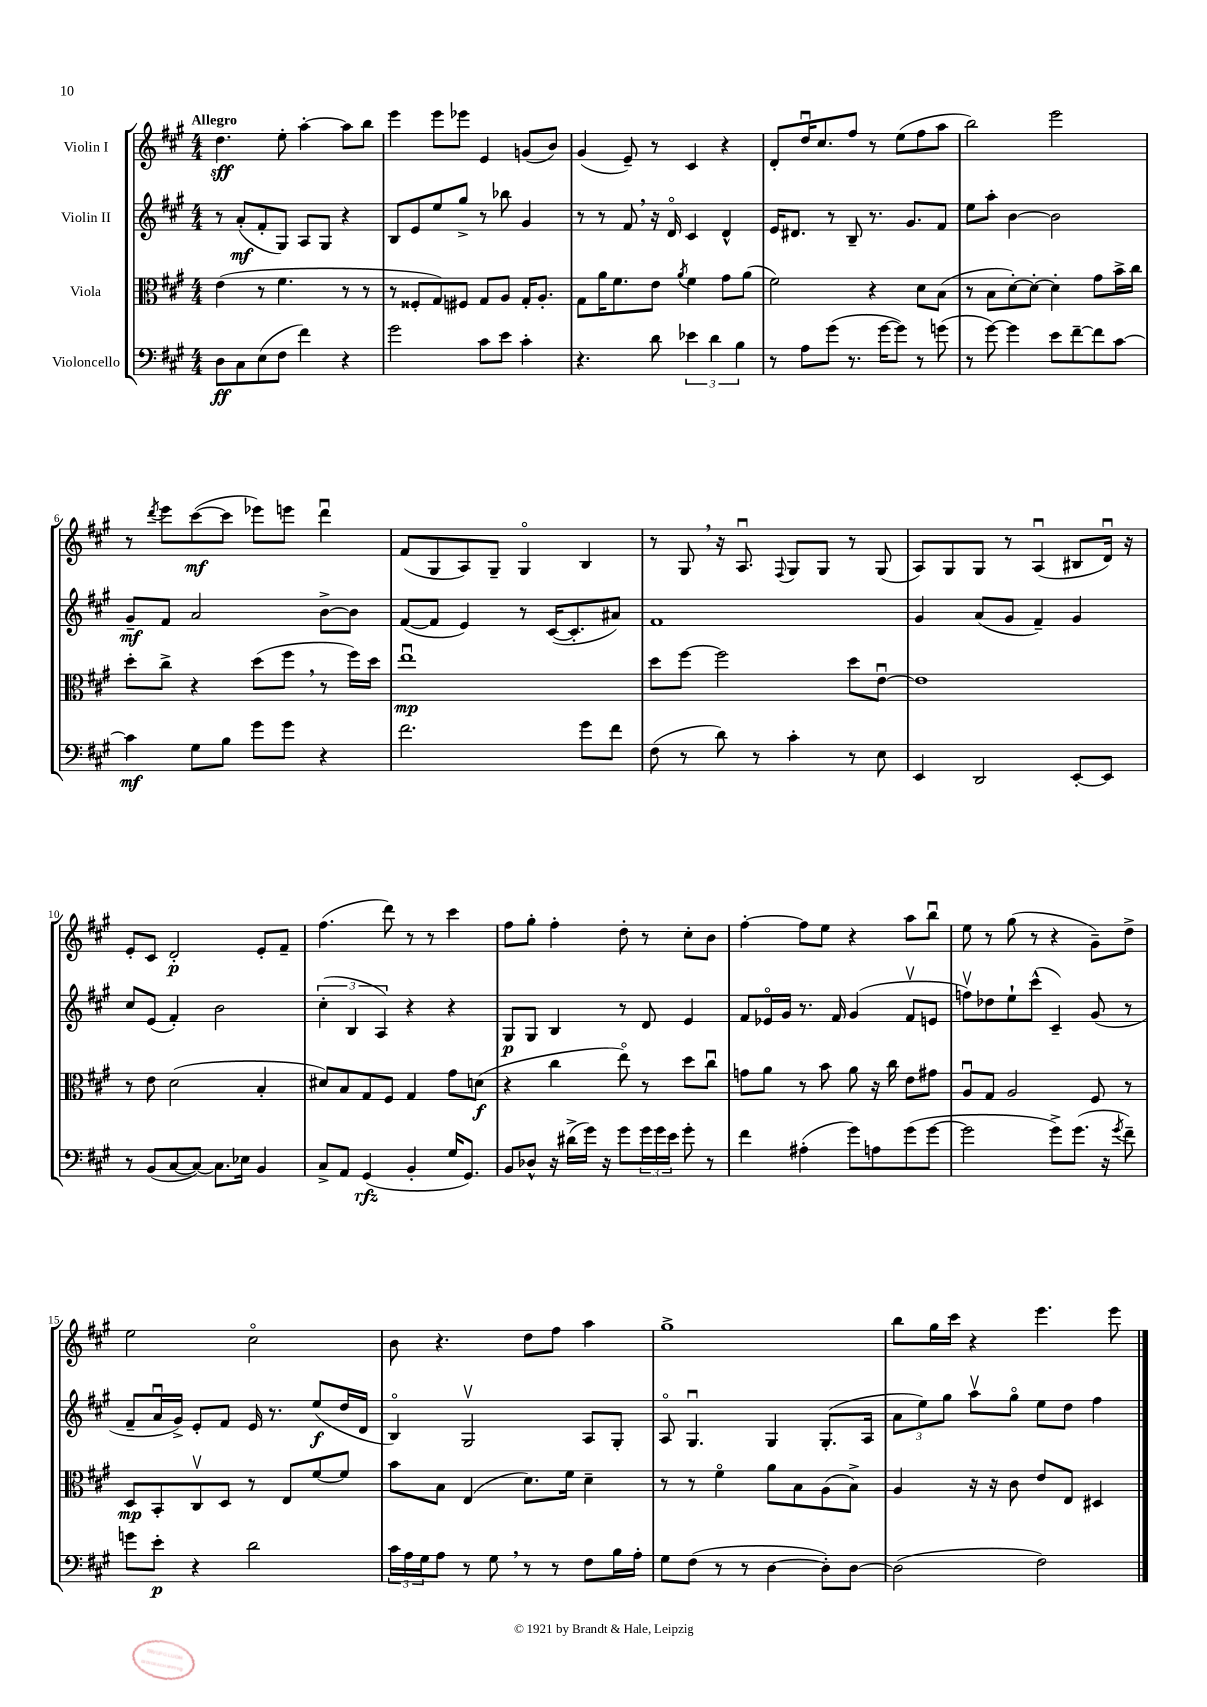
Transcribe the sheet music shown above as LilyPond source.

<<
\new StaffGroup <<
\new Staff = "s0" \with { instrumentName = "Violin I" } {
    \clef treble \key a \major \numericTimeSignature \time 4/4 \tempo "Allegro"
    d''4.\sff e''8-. a''4~-. a''8 b''8 |
    e'''4 e'''8 ees'''8 e'4 g'8( b'8) |
    gis'4( e'8--) r8 cis'4 r4 |
    d'8-. d''16\downbow cis''8. fis''8 r8 e''8( fis''8 a''8 |
    b''2) e'''2 |
    r8 \acciaccatura { d'''8 } e'''8 cis'''8~\mf( cis'''8 ees'''8) e'''8 d'''4\downbow |
    fis'8( gis8 a8) gis8-- gis4\flageolet b4 |
    r8 gis8 \breathe r16 a8.\downbow \appoggiatura { fis8 } gis8 gis8 r8 gis8( |
    a8) gis8 gis8 r8 a4\downbow( bis8 d'16\downbow) r16 |
    e'8-. cis'8 d'2-.\p e'8-. fis'8-- |
    fis''4.( d'''8) r8 r8 cis'''4 |
    fis''8 gis''8-. fis''4-. d''8-. r8 cis''8-. b'8 |
    fis''4~-. fis''8 e''8 r4 a''8 b''8\downbow |
    e''8 r8 gis''8( r8 r4 gis'8--) d''8-> |
    e''2 cis''2\flageolet |
    b'8 r4. d''8 fis''8 a''4 |
    gis''1-> |
    b''8 gis''16 cis'''16 r4 e'''4. e'''8 \bar "|." |
}
\new Staff = "s1" \with { instrumentName = "Violin II" } {
    \clef treble \key a \major \numericTimeSignature \time 4/4
    r8 a'8-.\mf( fis'8-. gis8) a8 gis8 r4 |
    b8 e'8 e''8 gis''8-> r8 bes''8 gis'4 |
    r8 r8 fis'8 \breathe r16 d'16\flageolet cis'4 d'4-^ |
    e'16 dis'8. r8 b8-- r8. gis'8. fis'8 |
    e''8 a''8-. b'4~ b'2 |
    gis'8--\mf fis'8 a'2 b'8~-> b'8 |
    fis'8~( fis'8 e'4) r8 cis'16~( cis'8.-. ais'8) |
    fis'1 |
    gis'4 a'8( gis'8 fis'4--) gis'4 |
    cis''8 e'8( fis'4-.) b'2 |
    \tuplet 3/2 { cis''4-.( b4 a4) } r4 r4 |
    gis8\p gis8 b4 r8 d'8 e'4 |
    fis'8 ees'16\flageolet gis'16 r8. fis'16 gis'4( fis'8\upbow e'8 |
    f''8\upbow) des''8 e''8-! cis'''8-^( cis'4--) gis'8( r8 |
    fis'8-- a'16\downbow gis'16->) e'8-. fis'8 e'16 r8. e''8\f( d''16 d'16 |
    b4\flageolet) gis2\upbow a8 gis8-. |
    a8\flageolet gis4.\downbow gis4 gis8.-.( a16 |
    \tuplet 3/2 { a'8 e''8) gis''8 } a''8\upbow gis''8\flageolet e''8 d''8 fis''4 \bar "|." |
}
\new Staff = "s2" \with { instrumentName = "Viola" } {
    \clef alto \key a \major \numericTimeSignature \time 4/4
    e'4( r8 fis'4. r8 r8 |
    r8 fisis8-. gis8) fis8 gis8 a8 gis16-. a8.-. |
    gis8 a'16 fis'8. e'8 \acciaccatura { a'8 } fis'4 gis'8 a'8( |
    fis'2) r4 d'8 b8( |
    r8 b8 d'8~-.) d'8~-. d'4-. gis'8 b'16-> cis''16 |
    d''8-. cis''8-> r4 d''8( fis''8 \breathe r8 fis''16) d''16 |
    e''1\downbow\mp |
    d''8 fis''8~ fis''2 d''8 e'8~\downbow |
    e'1 |
    r8 e'8 d'2( b4-. |
    dis'8) b8 gis8 fis8 gis4 gis'8 d'8\f( |
    r4 cis''4 e''8\flageolet) r8 d''8 cis''8\downbow |
    g'8 a'8 r8 b'8 a'8 r16 cis''16 e'8 gis'8 |
    a8\downbow gis8 a2 fis8 r8 |
    d8\mp b,8-. cis8\upbow d8 r8 e8 fis'8~ fis'8 |
    b'8 b8 e4( d'8.) fis'16 d'4-- |
    r8 r8 fis'4\flageolet a'8 b8 a8( b8->) |
    a4 r16 r16 cis'8 e'8 e8 dis4 \bar "|." |
}
\new Staff = "s3" \with { instrumentName = "Violoncello" } {
    \clef bass \key a \major \numericTimeSignature \time 4/4
    d8\ff cis8 e8( fis8 fis'4) r4 |
    gis'2 cis'8 e'8 cis'4-. |
    r4. d'8 \tuplet 3/2 { ees'4 d'4 b4 } |
    r8 a8 gis'8( r8. gis'16~ gis'8) r8 g'8( |
    r8 gis'8~) gis'4 e'8 fis'8~-- fis'8 cis'8~ |
    cis'4\mf gis8 b8 gis'8 gis'8 r4 |
    fis'2. gis'8 fis'8 |
    fis8( r8 d'8) r8 cis'4-. r8 e8 |
    e,4 d,2 e,8~-. e,8 |
    r8 b,8( cis8~ cis8~) cis8. ees16 b,4 |
    cis8-> a,8 gis,4\rfz( b,4-. gis16 gis,8.) |
    b,8 des8-^ r16 dis'16->( gis'16) r16 gis'8 \tuplet 3/2 { gis'16 gis'16 e'16 } gis'8-. r8 |
    fis'4 ais4-.( gis'8) a8 gis'8( gis'8~ |
    gis'2 gis'8->) gis'8.( r16 \acciaccatura { gis'8 } fis'8--) |
    g'8 e'8-.\p r4 d'2 |
    \tuplet 3/2 { cis'16 a16 gis16 } a8 r8 gis8 \breathe r8 r8 fis8 b16 a16-. |
    gis8 fis8( r8 r8 d4~ d8-.) d8~ |
    d2( fis2) \bar "|." |
}
>>
>>
